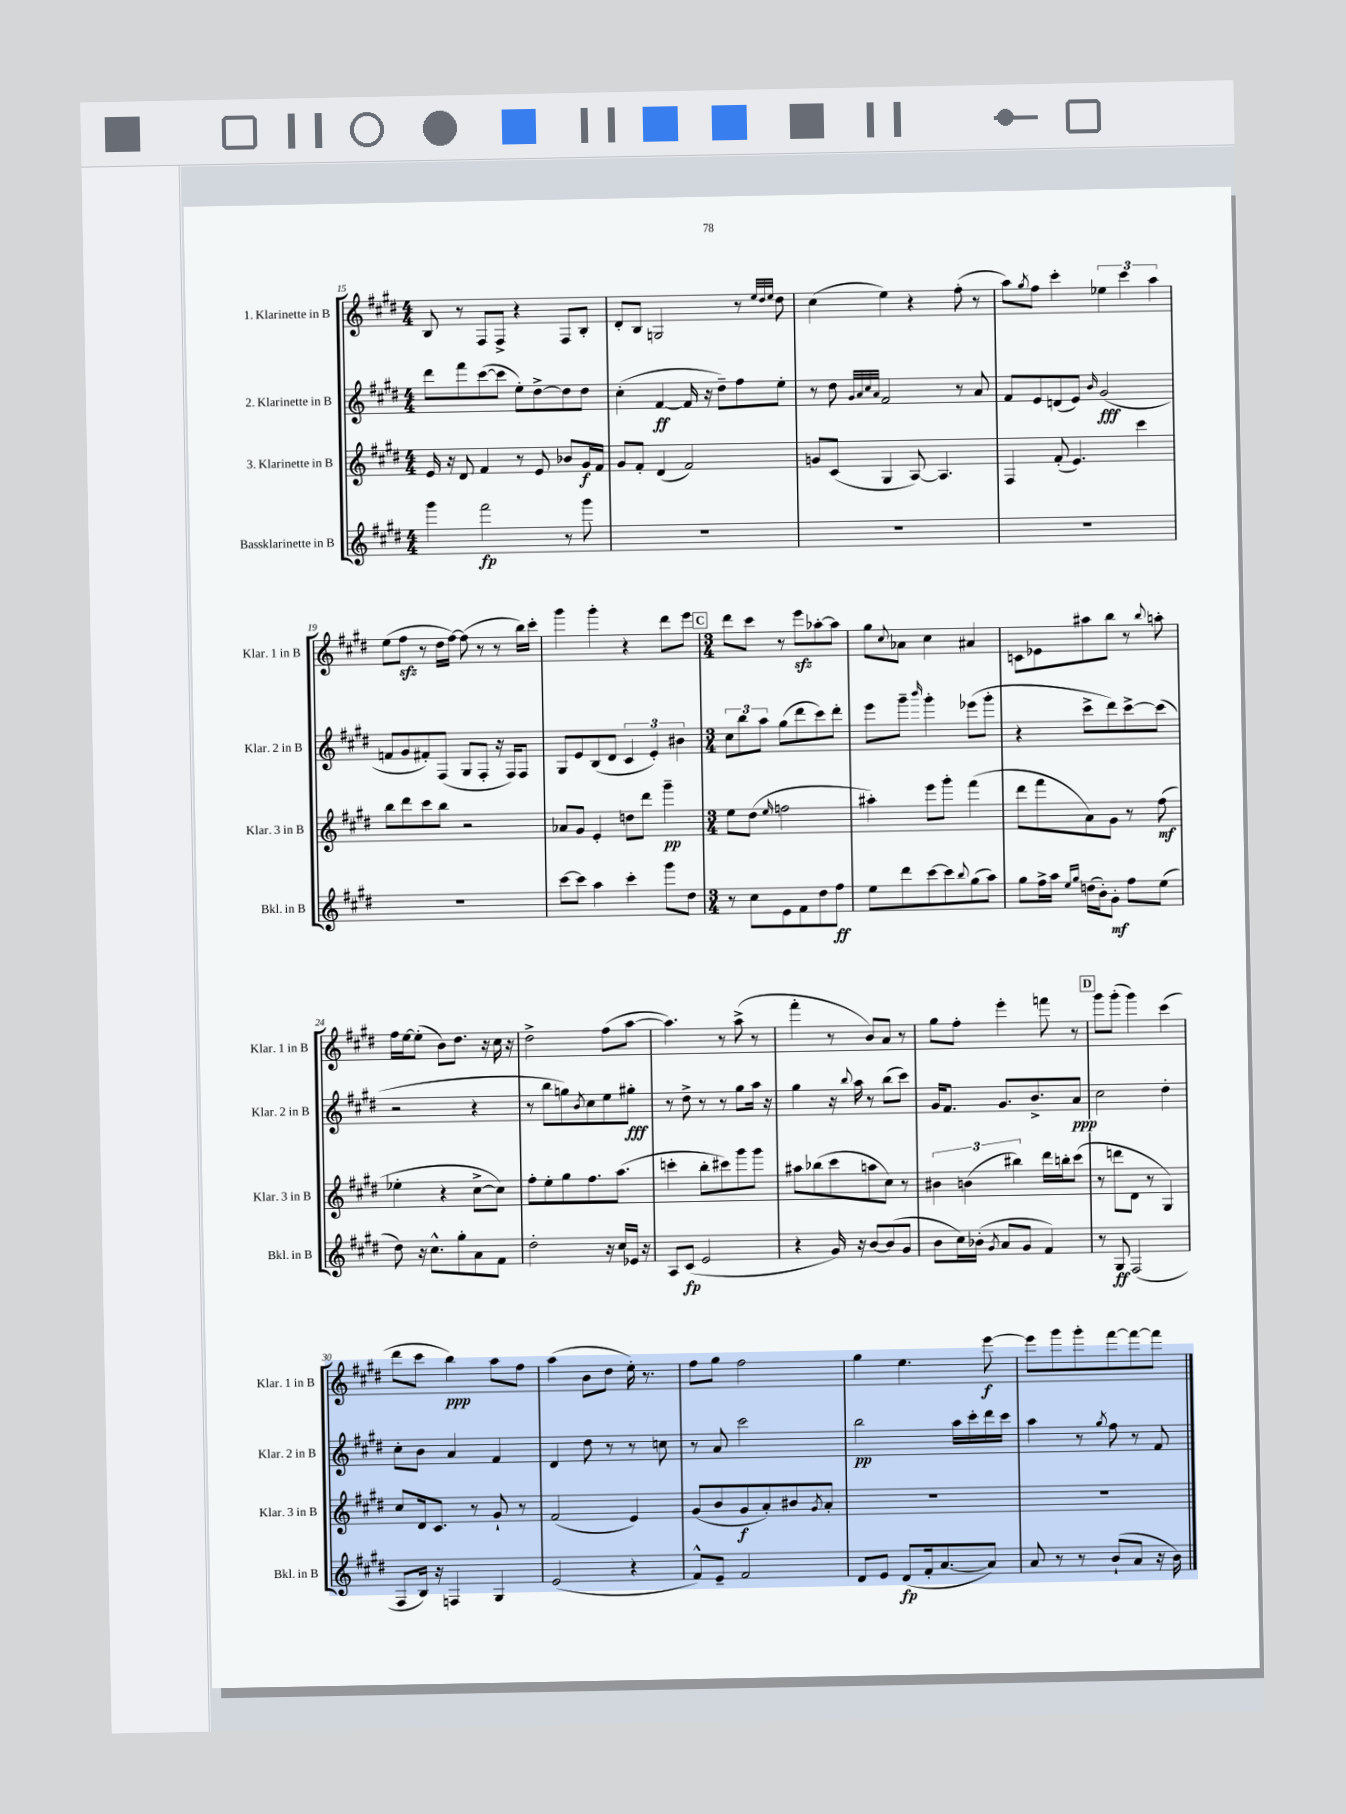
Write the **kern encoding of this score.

**kern	**kern	**kern	**kern
*staff4	*staff3	*staff2	*staff1
*clefG2	*clefG2	*clefG2	*clefG2
*k[f#c#g#d#]	*k[f#c#g#d#]	*k[f#c#g#d#]	*k[f#c#g#d#]
*M4/4	*M4/4	*M4/4	*M4/4
4ggg#	16e	8ddd#	8B
.	16r	.	.
.	8d#	8fff#	8r
2fff#	4f#	([8ccc#	8F#
.	.	8ccc#]	8F#^
.	8r	8ee')	4r
.	8e	[8dd#^	.
8r	8b-	8dd#]	8F#
8ggg#	16g#	8dd#	8B'
.	16f#	.	.
=	=	=	=
1r	8g#	(4cc#'	8d#'
.	8f#'	.	8B
.	(4d#	[4f#	2G
.	2f#)	16f#]	.
.	.	16r	.
.	.	8dd#~)	.
.	.	8ff#	8r
.	.	.	32qqee
.	.	.	32qqdd#
.	.	.	32qqee
.	.	8ee'	8dd#
=	=	=	=
1r	8g	8r	(4cc#
.	(8c#	8dd#	.
.	.	32qqg#	.
.	.	32qqa	.
.	.	32qqcc#	.
.	.	32qqa	.
.	4G#	2f#	4ee)
.	[8A)	.	4r
.	4.A]	.	.
.	.	8r	(8ff#'
.	.	8a	8r
=	=	=	=
1r	4F#	8f#	8aa)
.	.	.	8qgg#
.	.	8e	8ff#
.	(8f#'	(8d	4ccc#'
.	4.e)	8e)	.
.	.	16qqb	.
.	.	(2g#	6ee-
.	.	.	6ccc#
.	4ccc#	.	.
.	.	.	6aa
=	=	=	=
1r	8bb	8f	(8ee
.	8ddd#	8g#	8ff#
.	8ccc#	8f#')	8r
.	8bb	(8F#	16dd#
.	.	.	[16ff#)
.	2r	8G#	(8ff#]
.	.	8F#'	8r
.	.	16r	8r
.	.	16F#)	.
.	.	8F#	16bb)
.	.	.	16ccc#'
=	=	=	=
[8ccc#	8a-	8G#	4ggg#
8ccc#]	8g#	8e	.
4aa	4e'	(8B	4ggg#'
.	.	8d#	.
4ccc#'	8dd	6c#	4r
.	8ddd#	.	.
.	.	6e')	.
8ggg#	4ggg#~	.	8ddd#
.	.	6b#	.
8dd#	.	.	8eee
=	=	=	=
*M3/4	*M3/4	*M3/4	*M3/4
8r	8ee	12cc#	8ddd#
.	.	12bb	.
8cc#	(8dd#	.	8ccc#
.	.	12aa	.
.	16qqee	.	.
8e	2ff	(8gg#	8r
8f#	.	8ddd#	8eee
8dd#	.	8ccc#)	[8aa-'
8ff#	.	8ddd#'	8aa-]
=	=	=	=
8ee	4aa#')	8eee	8gg#
.	.	.	8qqcc#
8ddd#	.	8ggg#~	8a-
.	.	16qqbbb	.
[8ccc#	8eee	4ggg#'	4cc#
8ccc#]	8ggg#'	.	.
8qqbb	.	.	.
(8gg#	(4fff#	(8eee-	4a#
8aa)	.	8ggg#'	.
=	=	=	=
8gg#	8ddd#	4r	8c
16ff#^	8fff#	.	8e-
16aa	.	.	.
16qqee	.	.	.
16qqgg#	.	.	.
(16dd	8a)	8ccc#^	8aa#
16b')	.	.	.
8g#'	8g#	8ddd#)	8bb
8ff#	8r	[8ccc#^	8r
.	.	.	8qqbb
(8ee	(8ff#	(8ccc#]	8aa'
=	=	=	=
8dd#)	4ee-'	2r	16ff#
.	.	.	[16ee
16r	.	.	(8ee']
8.cc#^^	.	.	.
.	4r	.	8b)
8gg#'	.	.	8.dd#
8a	[8cc#^	4r	.
.	.	.	16r
8f#	8cc#])	.	16cc#
.	.	.	16r
=	=	=	=
2dd#'	8ff#'	8r	2dd#^
.	8ee'	8bb	.
.	8gg#	8gg)	.
.	.	8qb	.
.	8.ff#	8cc#	.
16r	.	8ee	(8ff#
16cc#	(8.aa	.	.
16e-	.	8gg#'	[8aa
16r	.	.	.
=	=	=	=
8A	4ccc'	8r	4.aa])
(8c#	.	8dd#^	.
2e	8bb'	8r	.
.	8ccc#)	8r	8r
.	8ggg#	8gg#	(8aa^
.	8ggg#	16aa	8r
.	.	16r	.
=	=	=	=
4r	8aa#	4gg#	4fff#'
.	(8bb-	.	.
16g#)	8ccc#	16r	8r
.	.	8qqbb	.
16r	.	16aa	.
[8b	8aa	8r	8b)
(8b]	8cc#)	(8bb	8a
8g#	8r	8ccc#)	8r
=	=	=	=
8b	6b#	16g#	8gg#
.	.	8.f#	.
16cc#)	.	.	8ff#'
.	(6b	.	.
(16b-'	.	.	.
8qg#	.	.	.
8a	.	8.g#	4eee'
.	6bb#)	.	.
8g#	.	.	.
.	.	8.b^	.
4f#)	16ddd#	.	8fff
.	16bb'	.	.
.	(8ccc#	8a	8r
=	=	=	=
8r	8r	2cc#	8ggg#
8G#	8ddd	.	(8ggg#'
(2F#	8d#	.	4ggg#)
.	8r	.	.
.	4G#)	4dd#'	(4ccc#
=	=	=	=
8F#	8cc#	8cc#'	8ddd#
16B)	16d#	8b	8ccc#
16r	8.c#	.	.
4F	.	4a	4bb)
.	8r	.	.
4G#	8g#`	4f#	8aa
.	8r	.	8ff#
=	=	=	=
(2e	(2f#	4d#	(4aa
.	.	8dd#	8b
.	.	8r	8dd#
4r	4e)	8r	16ee')
.	.	.	8.r
.	.	8cc	.
=	=	=	=
8f#^^)	(8g#	8r	8ff#
8e~	8b	8a	8gg#
2f#	8g#	2ccc#	2ff#
.	8a')	.	.
.	8b#	.	.
.	8qg#	.	.
.	8a'	.	.
=	=	=	=
8d#	2.r	2bb	4gg#
8e	.	.	.
(8d#	.	.	4.ee
16f#'	.	.	.
[8.a	.	.	.
.	.	16aa	.
.	.	16ccc#'	.
8a])	.	16ddd#	[8eee
.	.	16ccc#	.
=	=	=	=
8a	2.r	4aa	8eee]
8r	.	.	8ggg#
8r	.	8r	8ggg#'
.	.	8qgg#	.
(8b`	.	8ff#	[8fff#
8a	.	8r	8fff#_
16r	.	8f#	8fff#]
16b)	.	.	.
==	==	==	==
*-	*-	*-	*-
